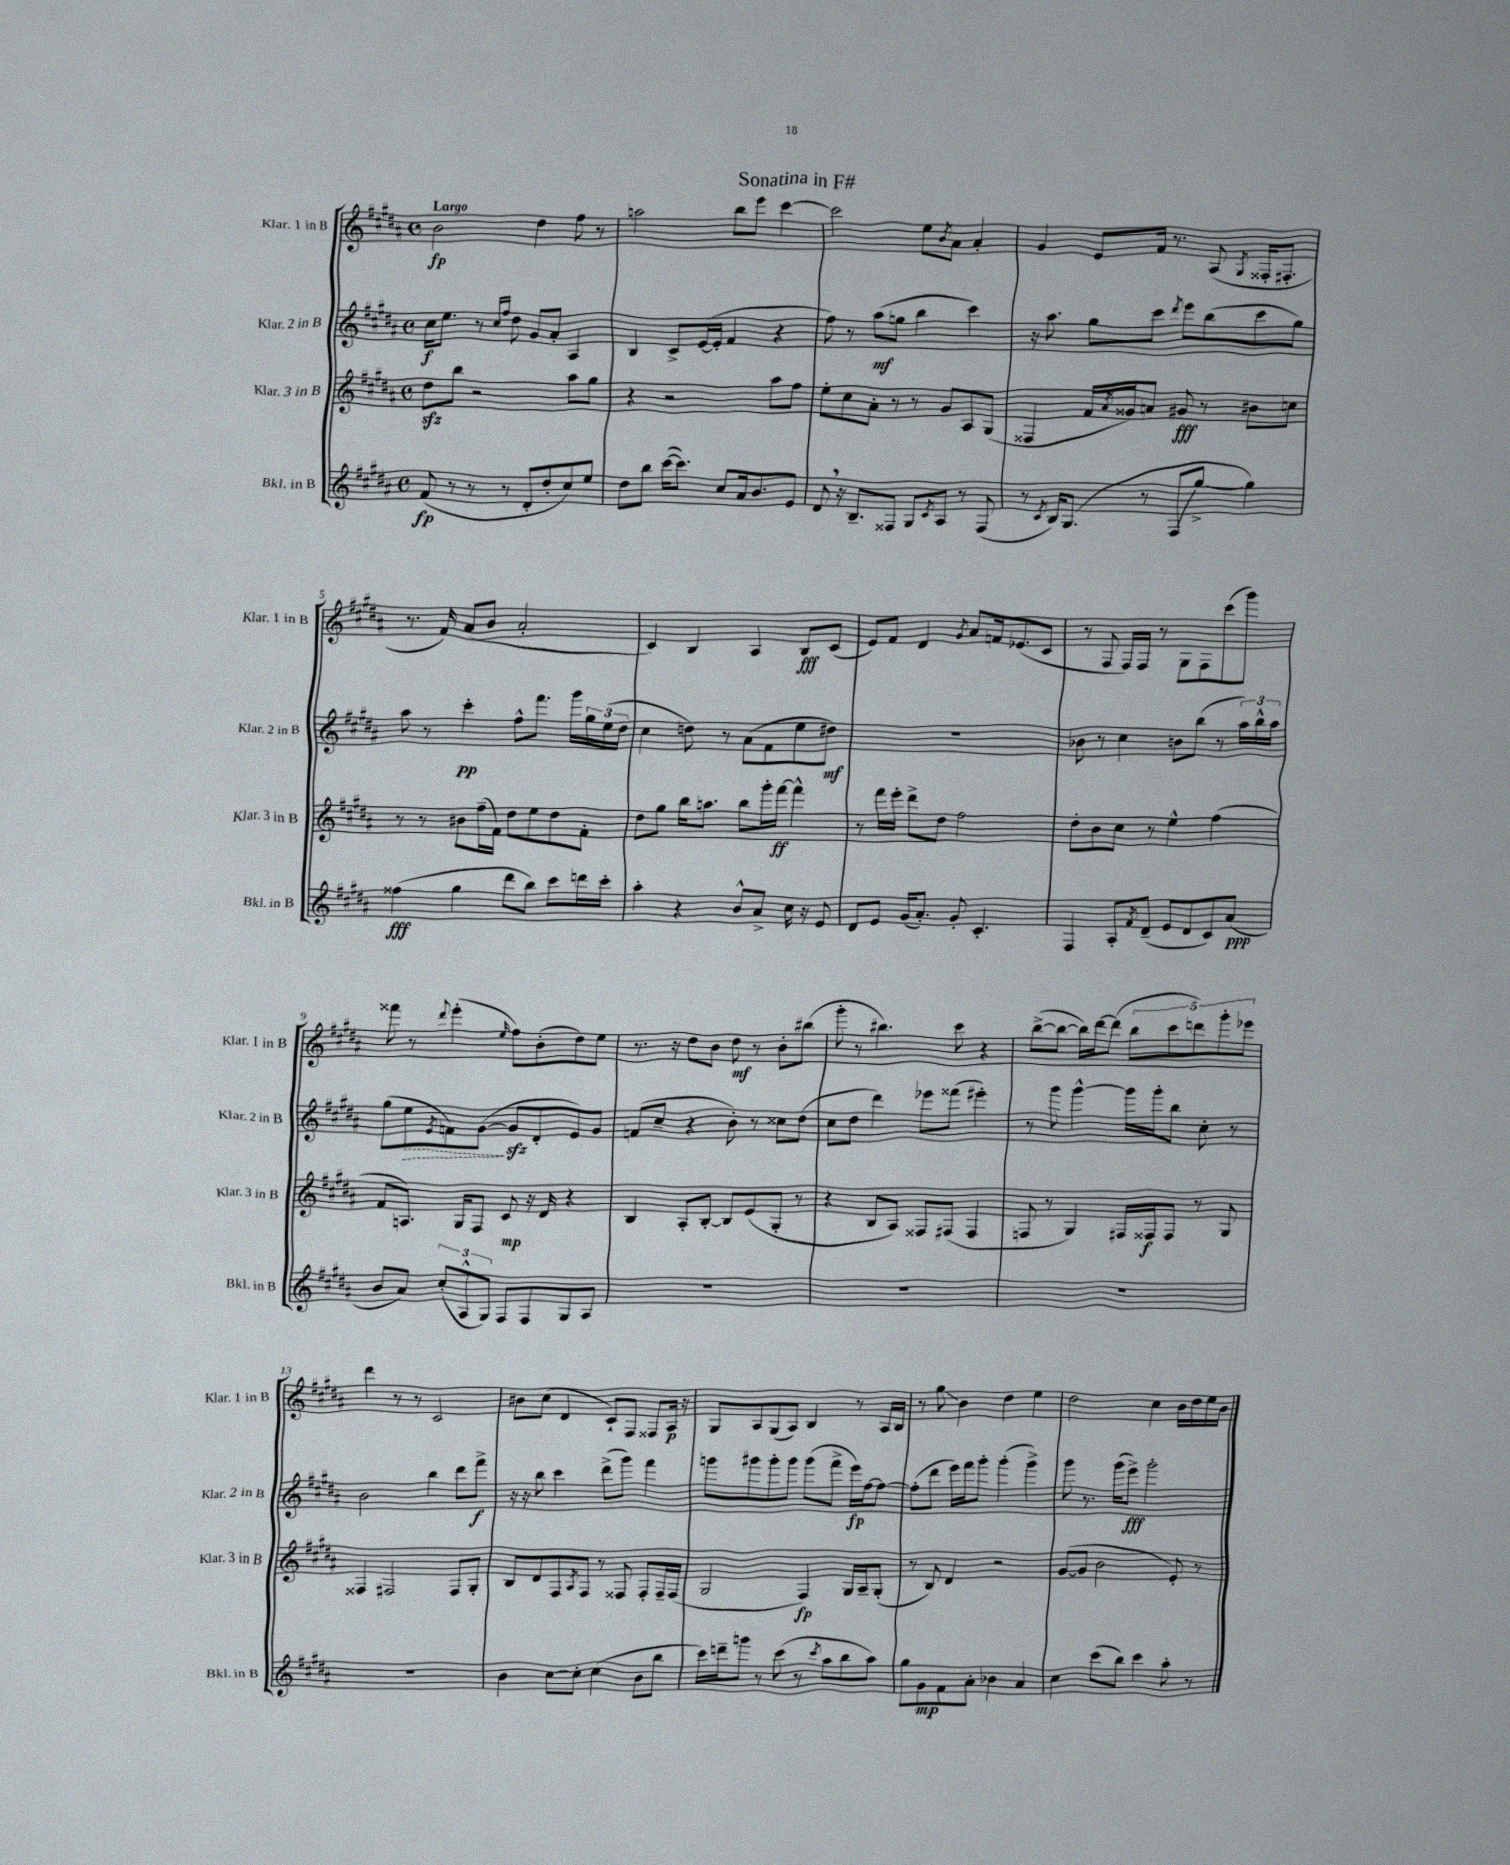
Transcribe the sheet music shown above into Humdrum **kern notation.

**kern	**kern	**kern	**kern
*staff4	*staff3	*staff2	*staff1
*clefG2	*clefG2	*clefG2	*clefG2
*k[f#c#g#d#a#]	*k[f#c#g#d#a#]	*k[f#c#g#d#a#]	*k[f#c#g#d#a#]
*M4/4	*M4/4	*M4/4	*M4/4
*met(c)	*met(c)	*met(c)	*met(c)
(8f#	8dd#	16cc#	2b
.	.	8.ee	.
8r	8bb	.	.
8r	2r	8r	.
.	.	16qqcc#	.
.	.	16qqff#	.
8r	.	8dd#	.
8d#'	.	8g#	4dd#
8dd#'	.	8a#'	.
8cc#)	8aa#	4A#	8ff#
8ee	8gg#	.	8r
=	=	=	=
8dd#	4r	4B	2aa
8bb	.	.	.
([16ccc#	2r	8c#^	.
8.ccc#])	.	.	.
.	.	([16e	.
.	.	16e']	.
8cc#	.	4f#	8bb
16a#	.	.	8eee
8.b	.	.	.
.	8aa#	4r	[4ccc#
8e	8ff#	.	.
=	=	=	=
8d#	8ee'	8ff#)	2ccc#]
16r	8cc#	8r	.
8.B~	.	.	.
.	8a#'	(8aa#	.
8F##	8r	8gg	.
8G#	8r	4bb	8ee
8qc#	.	.	8qb
8A#	8g#	.	8a#
8r	8A#	4ccc#)	4a#'
(8F##	(8G#	.	.
=	=	=	=
8r	4F##	16r	4g#
.	.	8.aa#	.
8qc#	.	.	.
16B)	.	.	.
(8.G#	.	.	.
.	16f#	8gg#	8e
.	8qa#	.	.
.	16g##)	.	.
8r	8a	8ccc#	16f#
.	.	.	8.r
.	.	8qddd#	.
8F#	8g#	8eee	.
[8gg#^	8r	(8bb	(8A#
.	.	.	8qG#
4gg#])	8b#	8ccc#	16F##'
.	.	.	8.F#'
.	8cc	8gg#)	.
=	=	=	=
(4ff##	8r	8aa#	8.r
.	8r	8r	.
.	.	.	16f#)
4gg#	8b#	4ccc#'	(8a#
.	(16ff#~	.	8b
.	16f#)	.	.
8ddd#	8dd#	8ff#^^	2a#'
8bb)	8ee	8.fff#	.
8ccc#	8dd#	.	.
.	.	16ggg#	.
16ddd	8f#'	24gg#	.
.	.	(24ee	.
16ccc#'	.	.	.
.	.	24dd#	.
=	=	=	=
4aa#'	8dd#	4cc#	4c#)
.	8gg#	.	.
4r	16bb	8dd)	4B
.	8.aa	.	.
.	.	8r	.
8b^^	8bb	(8a#	4A#
8a#^	16ggg#'	8f#	.
.	[16fff#	.	.
16cc#	4fff#^^]	8ee	8B
16r	.	.	.
8e	.	8dd#)	(8c#
=	=	=	=
8d#	8r	1r	8e)
8e	16fff#	.	8f#
.	16eee'	.	.
(16g#	8ddd#^	.	4d#
8.a#')	.	.	.
.	8dd#	.	.
.	.	.	8qg#
8g#'	2ff#	.	8a#
4.c#'	.	.	16f
.	.	.	(8.e-
.	.	.	8c#
=	=	=	=
4F#	8dd#'	8b-	8r
.	8b	8r	8F#
8A#'	8cc#	4cc#	16F#)
.	.	.	16F#
8qf#	.	.	.
(8d#~	8r	.	8r
8e	4ee^^	8b	8G#
8d#	.	(8bb	8F#
8c#)	(4ff#	8r	(8ccc#
(8a#	.	24aa#)	8ggg#)
.	.	24bb^^	.
.	.	24aa#	.
=	=	=	=
8b	8f#	(8gg#	8fff##
8a#)	8.A)	8ee	8r
.	.	8qe	8qqddd#
(12cc#'	.	8f)	(4eee'
.	16G#	.	.
12A#^^	.	.	.
.	8F#	([8g#	.
12G#)	.	.	.
.	.	.	16qqee
8F#	8c#	8g#]	8ff#)
8F#	16r	8d#'	(8b'
.	16d#	.	.
8G#	4r	8e)	8dd#)
8A#	.	8g#	8ee
=	=	=	=
1r	4B	(8f	8.r
.	.	8cc#~	.
.	.	.	16r
.	8A#'	4r	8dd#
.	[8B'	.	8b
.	8B]	8b')	8dd#
.	(8e	8r	8r
.	8G#'	8cc##	8b'
.	8r	(8dd#	(8bb#
=	=	=	=
1r	4r	8cc#	8ggg#'
.	.	8dd#	8r
.	8B	4ddd#)	4.bb#)
.	8A#)	.	.
.	8F##	8eee-	.
.	(8F#	(8fff##	8ccc#
.	4F#	4eee#')	4r
=	=	=	=
1r	8F	8r	([8bb^
.	8r	8ggg#	8bb_
.	4G#)	[4ggg#^^	16bb])
.	.	.	[16ddd#
.	.	.	(8ddd#]
.	16F#	16ggg#]	10bb
.	16F##	16ggg#'	.
.	.	.	10ccc#
.	8F##	8bb	.
.	.	.	10ddd)
.	8r	8cc#'	.
.	.	.	10ggg#'
.	8G#	8r	.
.	.	.	10eee-
=	=	=	=
1r	4F##	2b	4ddd#
.	2F#	.	8r
.	.	.	8r
.	.	4bb	2c#
.	8F#	8ddd#	.
.	8G#'	8fff#^	.
=	=	=	=
4b	8B	16r	8b#
.	.	16r	.
.	8d#	8bb	(8cc#
[8cc#	8F#	4ccc#	4d#
.	8qA#	.	.
8cc#']	8F#	.	.
(4cc#	8r	(8ddd#^	8c#`)
.	8F##	8ggg#)	8F#
8b	8F##'	4fff#	8F##
8bb	16F##~	.	16A#
.	(16F##	.	16r
=	=	=	=
16ccc#)	2G#	8ggg	8G#
16ddd~	.	.	.
8ggg	.	8ggg#	8A#
8r	.	8ggg#'	(8G#
(8ccc#	.	8ggg#	8A#)
8r	4F#)	(8ggg#	4B
8qccc#	.	.	.
8aa#	.	8fff#^	.
8bb	16G#	16eee)	8r
.	16A#~	[16ff#	.
8aa#)	(8G#'	8ff#_	16A#
.	.	.	16B
=	=	=	=
8gg#	8r	(8ff#']	8r
8g#	8B)	8ddd#	8gg#
8f#	4d#	16eee)	4b
.	.	16fff#	.
8a#'	.	8ggg#'	.
4b-	2r	(4ggg#'	4dd#
4a#	.	4ggg#^)	4ee
=	=	=	=
4cc#	([8g#	8ggg#	2dd#
.	8g#]	8.r	.
(8ccc#	2b	.	.
.	.	(16ggg#	.
8bb)	.	8eee^)	.
4ccc#	.	2ggg#'	4cc#
8aa#'	8e')	.	16b
.	.	.	16dd#
8r	8r	.	16ee
.	.	.	16b
==	==	==	==
*-	*-	*-	*-
